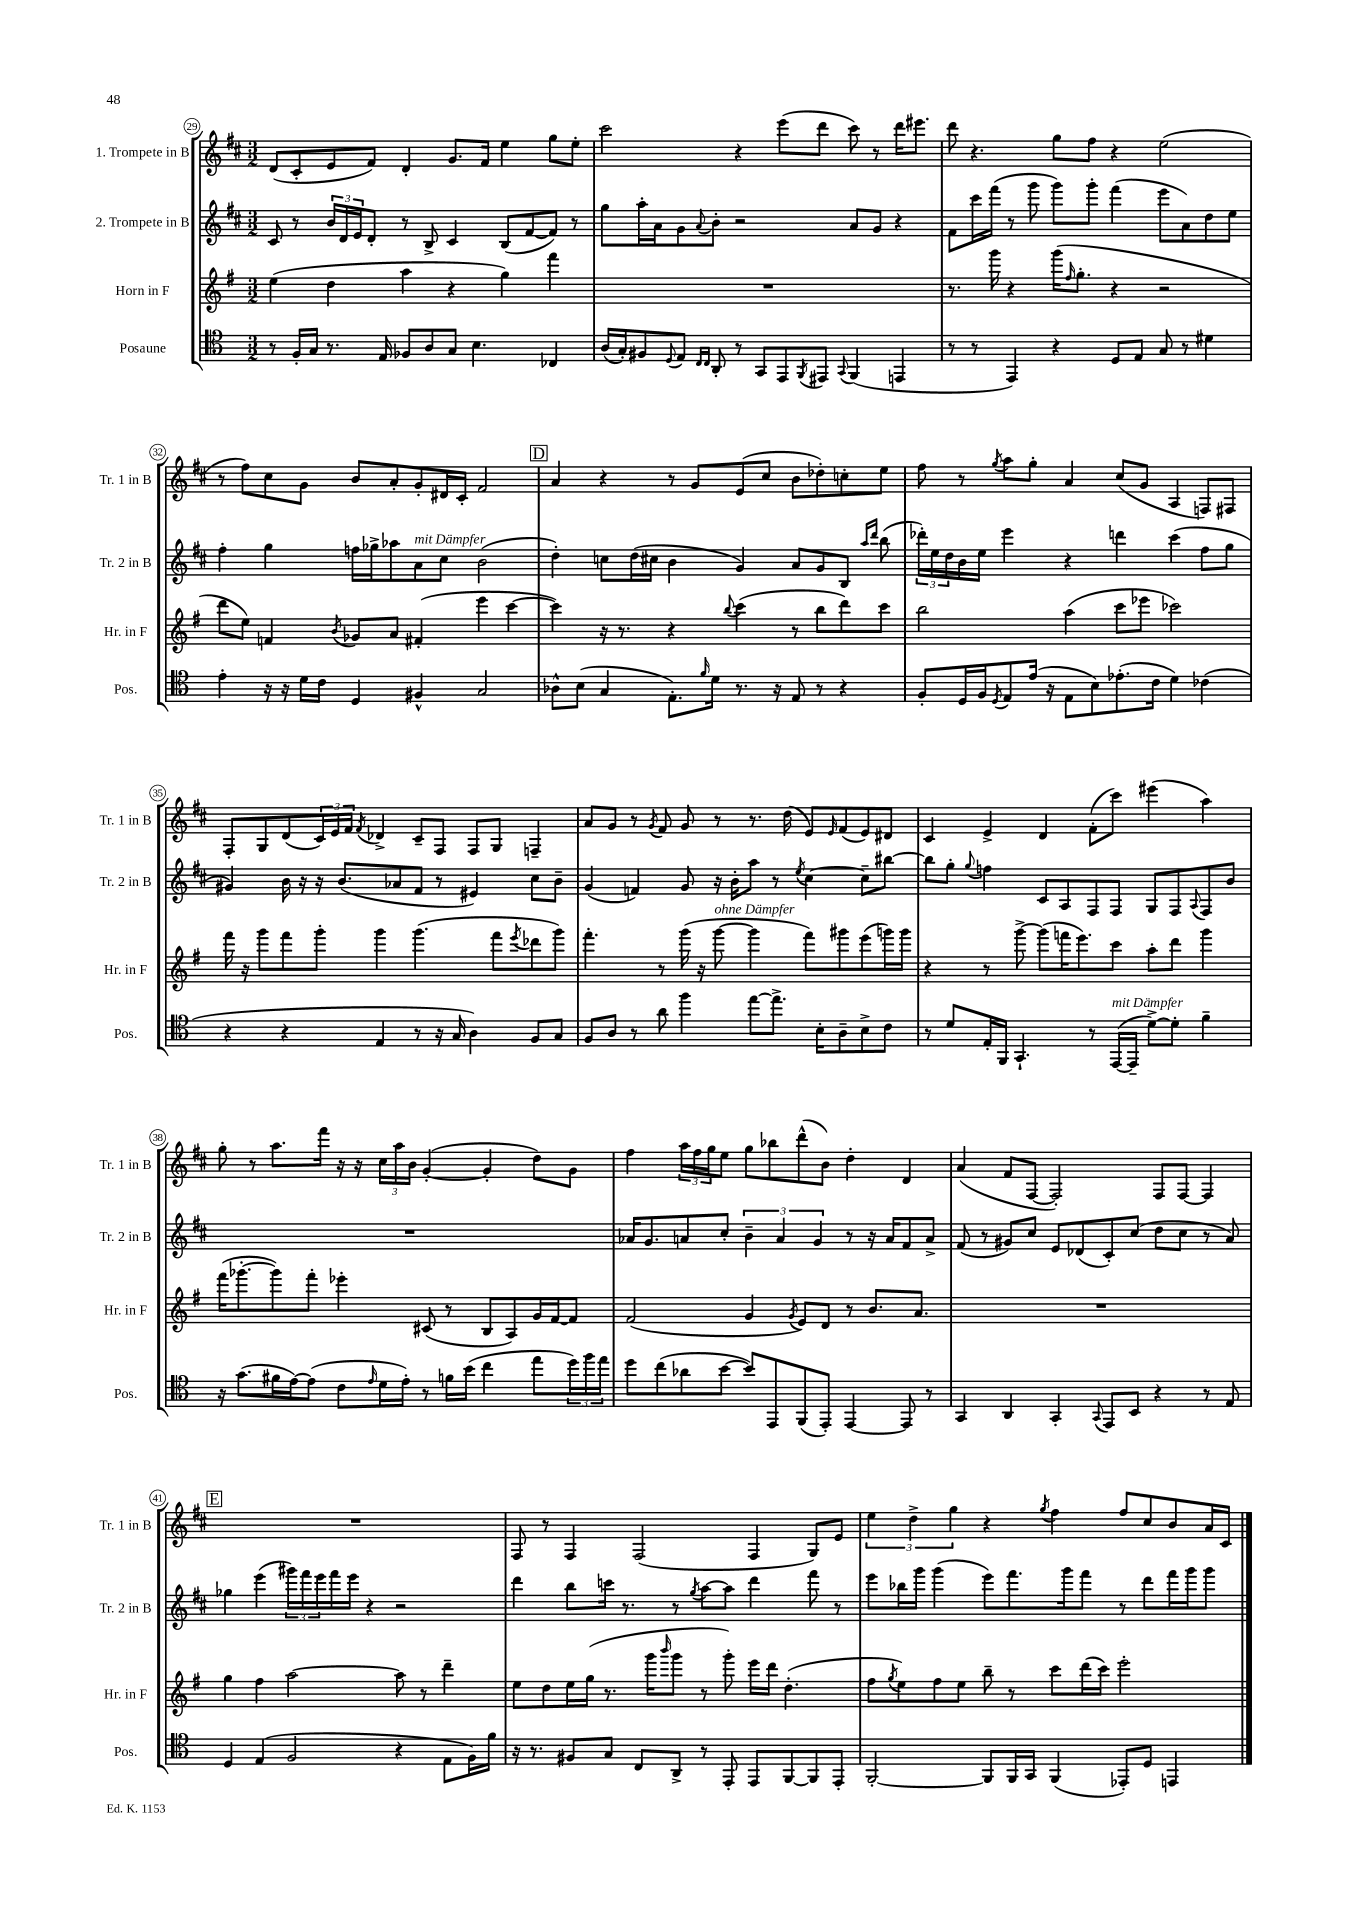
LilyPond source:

<<
\new StaffGroup <<
\new Staff = "s0" \with { instrumentName = "1. Trompete in B" shortInstrumentName = "Tr. 1 in B" } {
    \clef treble \key d \major \numericTimeSignature \time 3/2
    d'8( cis'8-. e'8 fis'8) d'4-. g'8. fis'16 e''4 g''8 e''8-. |
    cis'''2 r4 e'''8( d'''8 cis'''8) r8 d'''16 eis'''8. |
    d'''8 r4. g''8 fis''8 r4 e''2( |
    r8 fis''8) cis''8 g'8 b'8 a'8-. g'8-. dis'16 cis'16-. fis'2 |
    \mark \markup { \box "D" } a'4 r4 r8 g'8 e'8( cis''8 b'8 des''8-.) c''8-. e''8 |
    fis''8 r8 \acciaccatura { g''8 } a''8 g''8-. a'4 cis''8( g'8 a4 f8) fis8 |
    fis8-. g8 d'8( \tuplet 3/2 { cis'16) e'16 fis'16 } \acciaccatura { fis'8 } des'4-> cis'8-- fis8 fis8 g8 f4-- |
    a'8 g'8 r8 \acciaccatura { g'8 } fis'8 g'8 r8 r8. d''16( e'8) \grace { e'16 } fis'8( e'8) dis'8 |
    cis'4 e'4-> d'4 fis'8-.( cis'''8) eis'''4( a''4) |
    g''8-. r8 a''8. fis'''16 r16 r16 \tuplet 3/2 { cis''16 a''16 b'16 } g'4~-.( g'4-. d''8) g'8 |
    fis''4 \tuplet 3/2 { a''16 fis''16 g''16 } e''8 g''8 bes''8 d'''8-^( b'8) d''4-. d'4 |
    a'4( fis'8 fis8~ fis2-.) fis8 fis8~ fis4 |
    \mark \markup { \box "E" } R1. |
    fis8 r8 fis4 fis2( fis4 g8) e'8 |
    \tuplet 3/2 { e''4 d''4-> g''4 } r4 \acciaccatura { g''8 } fis''4 fis''8 cis''8 b'8 a'16 cis'16 \bar "|." |
}
\new Staff = "s1" \with { instrumentName = "2. Trompete in B" shortInstrumentName = "Tr. 2 in B" } {
    \clef treble \key d \major \numericTimeSignature \time 3/2
    cis'8 r8 \tuplet 3/2 { b'16 d'16 e'16 } d'8-. r8 b8-> cis'4 b8( fis'8~ fis'8) r8 |
    g''8 a''16-. a'16 g'8 \appoggiatura { a'8 } b'8-. r2 a'8 g'8 r4 |
    fis'8 cis'''16 fis'''16( r8 g'''8 g'''8) g'''8-. fis'''4( e'''8 a'8) d''8 e''8 |
    fis''4-. g''4 f''16 ges''16-> aes''8 a'8^\markup { \italic "mit Dämpfer" } cis''8 b'2( |
    \mark \markup { \box "D" } d''4-.) c''8 d''16( cis''16 b'4 g'4) a'8 g'8 b8 \grace { a''16 d'''16 } b''8( |
    \tuplet 3/2 { des'''16-.) e''16 d''16 } b'16 e''16 e'''4 r4 d'''4 cis'''4( fis''8 g''8 |
    gis'4) b'16 r16 r16 b'8.( aes'8 fis'8 r8 eis'4) cis''8 b'8-- |
    g'4( f'4) g'8 r16 b'16-. a''8 r8 \acciaccatura { e''8 } cis''4~ cis''8-- bis''8~ |
    bis''8 g''8-. \appoggiatura { g''8 } f''4 cis'8 a8 fis8 fis8 g8 fis8 \appoggiatura { a8 } fis8 b'8 |
    R1. |
    aes'16 g'8. a'8 cis''8-. \tuplet 3/2 { b'4-- a'4 g'4 } r8 r16 a'16 fis'8 a'8-> |
    fis'8( r8 gis'8) cis''8 e'8 des'8( cis'8-.) cis''8( d''8 cis''8 r8 a'8) |
    \mark \markup { \box "E" } ges''4 e'''4( \tuplet 3/2 { gis'''16) fis'''16 e'''16 } fis'''16 e'''16 r4 r2 |
    d'''4 b''8 c'''16 r8. r8 \acciaccatura { g''8 } a''8~ a''8 d'''4 fis'''8 r8 |
    e'''8 bes''16 g'''16 g'''4( e'''8) fis'''8. g'''16 fis'''8 r8 d'''8 fis'''16 g'''16 g'''8 \bar "|." |
}
\new Staff = "s2" \with { instrumentName = "Horn in F" shortInstrumentName = "Hr. in F" } {
    \clef treble \key g \major \numericTimeSignature \time 3/2
    e''4( d''4 a''4 r4 g''4) fis'''4 |
    R1. |
    r8. g'''16 r4 g'''16( \grace { fis''16 } g''8.-. r4 r2 |
    d'''8 e''8) f'4 \acciaccatura { b'8 } ges'8 a'8 fis'4-.( e'''4 c'''4~ |
    \mark \markup { \box "D" } c'''4) r16 r8. r4 \appoggiatura { b''8 } c'''4( r8 b''8 d'''8) c'''8 |
    b''2 a''4( c'''8 ees'''8 ces'''2) |
    fis'''16 r16 g'''8 fis'''8 g'''8-. g'''4 g'''4.( fis'''8 \acciaccatura { e'''8 } des'''8 g'''8) |
    fis'''4.-. r8 g'''16( r16 g'''8~^\markup { \italic "ohne Dämpfer" } g'''4 fis'''8) gis'''8 e'''8( g'''16) g'''16 |
    r4 r8 g'''8~-> g'''8( f'''16 e'''8.) c'''8 a''8-. d'''8 g'''4 |
    fis'''16( ges'''8.~-. ges'''8) fis'''8-. ees'''4-. cis'8( r8 b8 a8) g'16 fis'16~ fis'8 |
    fis'2( g'4 \acciaccatura { g'8 } e'8) d'8 r8 b'8. a'8. |
    R1. |
    \mark \markup { \box "E" } g''4 fis''4 a''2~ a''8 r8 d'''4-- |
    e''8 d''8 e''16 g''16( r8. g'''16 \grace { b'''16 } g'''8 r8 g'''8-.) e'''16 d'''16 d''4.-.( |
    fis''8 \acciaccatura { g''8 } e''8) fis''8 e''8 b''8-- r8 c'''8 d'''16( c'''16) e'''2-. \bar "|." |
}
\new Staff = "s3" \with { instrumentName = "Posaune" shortInstrumentName = "Pos." } {
    \clef tenor \key c \major \numericTimeSignature \time 3/2
    r8 f16-. g16 r8. e16 fes8 a8 g8 b4. ces4 |
    a16( g16-.) fis8 \appoggiatura { d8 } e8 \grace { c16 c16 } a,8-. r8 g,8 e,8 \acciaccatura { f,8 } eis,8 \appoggiatura { g,8 } f,4( e,4 |
    r8 r8 e,4) r4 d8 e8 g8 r8 dis'4 |
    e'4-. r16 r16 d'16 c'16 d4 fis4-^ g2 |
    \mark \markup { \box "D" } aes8-^ b8( g4 e8.-.) \grace { f'16 } d'16 r8. r16 e8 r8 r4 |
    f8-. d16 f16 \acciaccatura { d8 } e8 e'16( r16 e8 b8) ees'8.-.( c'16 d'4) ces'4( |
    r4 r4 e4 r8 r16 g16 a4) f8 g8 |
    f8 a8 r8 a'8 f''4 e''8~ e''8.-> b16-. a8-- b8-> c'8 |
    r8 d'8 e16-. f,16 g,4.-! r8 e,16~^\markup { \italic "mit Dämpfer" }( e,16-- d'8~->) d'8-. f'4-- |
    r16 g'8.( fis'16 e'16~) e'8( c'8 \grace { e'16 } d'16 e'16-.) r8 f'16 b'16( c''4 e''8 \tuplet 3/2 { d''16) f''16 e''16 } |
    d''8 c''8( aes'8 b'8~ b'8) e,8 f,8( e,8-.) e,4~ e,8 r8 |
    g,4 a,4 g,4-. \appoggiatura { g,8 } e,8 b,8 r4 r8 e8 |
    \mark \markup { \box "E" } d4 e4( f2 r4 e8 f16) f'16 |
    r16 r8. fis8 g8 c8 a,8-> r8 e,8-. e,8 f,8~ f,8 e,8-. |
    f,2~-. f,8 f,16 g,16 f,4( ees,8-.) d8 e,4 \bar "|." |
}
>>
>>
\layout { \context { \Score currentBarNumber = #29 \override BarNumber.stencil = #(make-stencil-circler 0.1 0.3 ly:text-interface::print) } }
